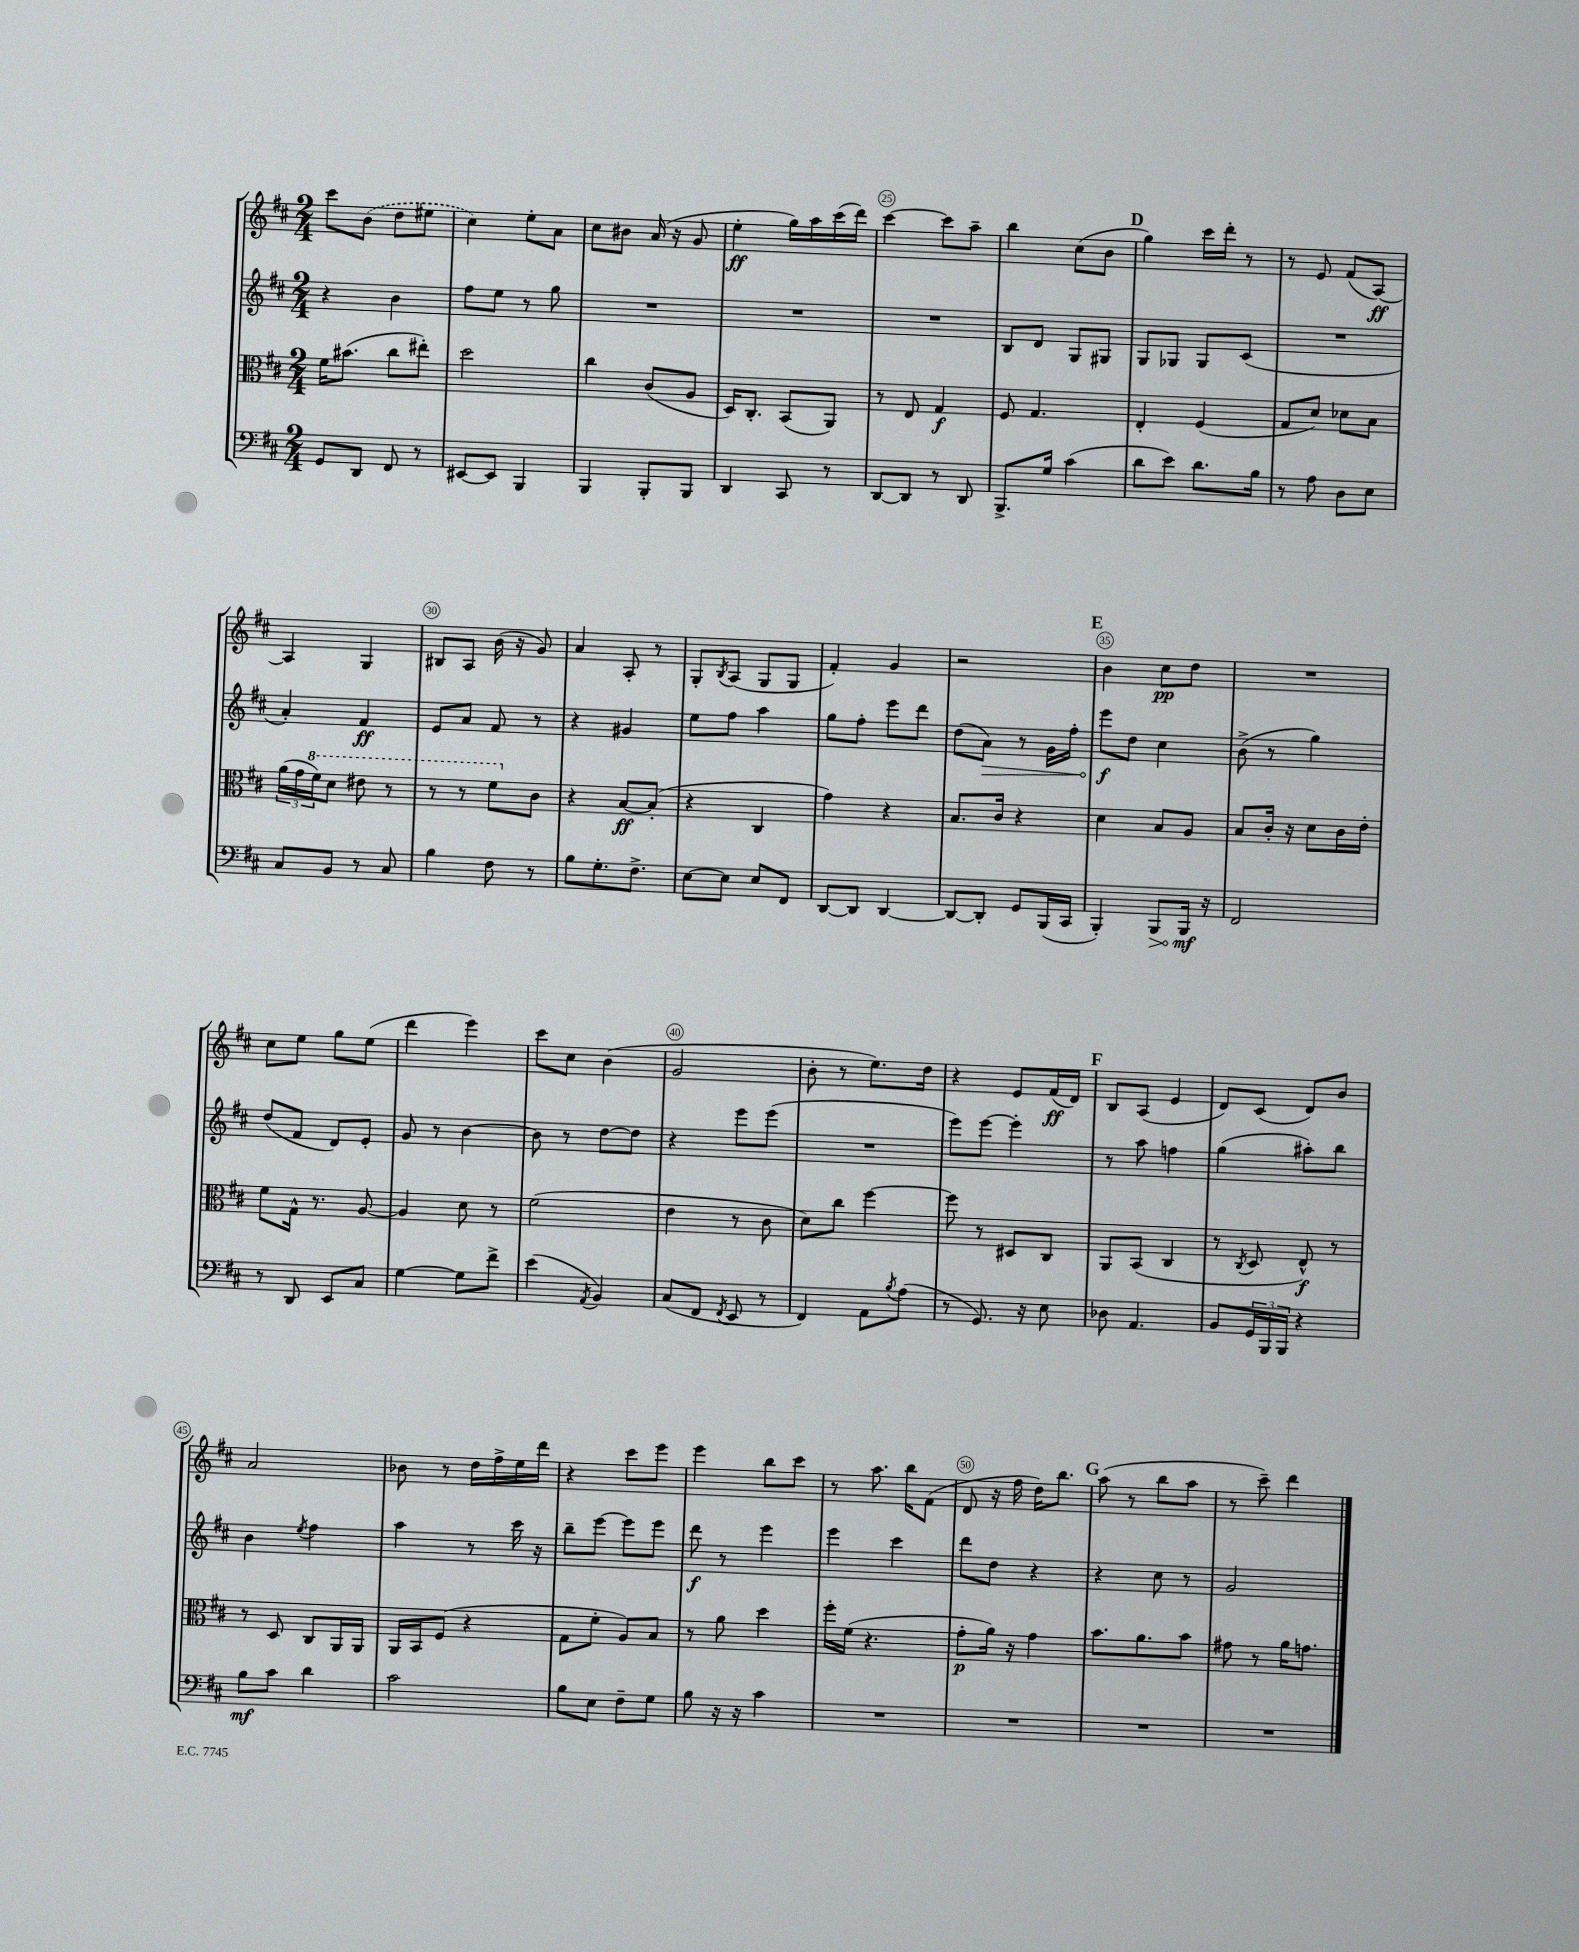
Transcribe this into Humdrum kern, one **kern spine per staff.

**kern	**dynam	**kern	**dynam	**kern	**dynam	**kern	**dynam
*part4	*part4	*part3	*part3	*part2	*part2	*part1	*part1
*staff4	*staff4	*staff3	*staff3	*staff2	*staff2	*staff1	*staff1
*clefF4	*	*clefC3	*	*clefG2	*	*clefG2	*
*k[f#c#]	*	*k[f#c#]	*	*k[f#c#]	*	*k[f#c#]	*
*M2/4	*	*M2/4	*	*M2/4	*	*M2/4	*
=21	=21	=21	=21	=21	=21	=21	=21
8GG/L	.	16f#\KL	.	4r	.	8ccc#\L	.
.	.	(8.b#X\J	.	.	.	.	.
8DD/J	.	.	.	.	.	(8b\J	.
8FF#/	.	8cc#\L	.	4b\	.	8dd\L	.
8r	.	8ee#X'\J)	.	.	.	8ee#X\J	.
=22	=22	=22	=22	=22	=22	=22	=22
[8EE#X/L	.	2dd\	.	8ff#\L	.	4cc#\)	.
8EE#/J]	.	.	.	8ee\J	.	.	.
4BBB/	.	.	.	8r	.	8ee'\L	.
.	.	.	.	8gg\	.	8a\J	.
=23	=23	=23	=23	=23	=23	=23	=23
4BBB/	.	4cc#\	.	2r	.	8cc#\L	.
.	.	.	.	.	.	8b#X\J	.
8BBB'/L	.	(8c#/L	.	.	.	(16a/	.
.	.	.	.	.	.	16r	.
8BBB/J	.	8A/J	.	.	.	8g/	.
=24	=24	=24	=24	=24	=24	=24	=24
4DD/	.	16D/KL)	.	2r	.	4ee'\	ff
.	.	8.C#'/J	.	.	.	.	.
8CC#/	.	(8BB/L	.	.	.	16gg\LL)	.
.	.	.	.	.	.	16aa\	.
8r	.	8AA/J)	.	.	.	(16ccc#\	.
.	.	.	.	.	.	16ddd\JJ)	.
=25	=25	=25	=25	=25	=25	=25	=25
[8DD/L	.	8r	.	2r	.	[4ccc#\	.
8DD/J]	.	8E/	.	.	.	.	.
8r	.	4G/	f	.	.	8ccc#\L]	.
8DD/	.	.	.	.	.	8aa~\J	.
=26	=26	=26	=26	=26	=26	=26	=26
8.BBB^/L	.	8F#/	.	8B/L	.	4bb\	.
.	.	4.G/	.	8d/J	.	.	.
16G/Jk	.	.	.	.	.	.	.
(4c#\	.	.	.	8G/L	.	(8cc#\L	.
.	.	.	.	8G#X/J	.	8b\J	.
!!LO:REH:place=s1:t=D
=27	=27	=27	=27	=27	=27	=27	=27
8d\L	.	4E'/	.	8G/L	.	4gg\)	.
8e\J)	.	.	.	8G-X/J	.	.	.
8.d\L	.	(4F#/	.	8G-/L	.	16ccc#\LL	.
.	.	.	.	.	.	16ddd'\JJ	.
.	.	.	.	(8c#/J	.	8r	.
16B\Jk	.	.	.	.	.	.	.
=28	=28	=28	=28	=28	=28	=28	=28
8r	.	8G/L	.	2r	.	8r	.
8A\	.	8d/J)	.	.	.	8e/	.
8D\L	.	8d-X\L	.	.	.	(8f#/L	.
8E\J	.	8B\J	.	.	.	[8A/J)	ff
!!LO:LB:g=z
=29	=29	=29	=29	=29	=29	=29	=29
8C#/L	.	(24a\LL	.	4a'/)	.	4A/]	.
.	.	24g\	.	.	.	.	.
*	*	*8va	*	*	*	*	*
.	.	24ff#\J)	.	.	.	.	.
8BB/J	.	8dd\J	.	.	.	.	.
8r	.	8ee#X\	.	4f#/	ff	4G/	.
8C#/	.	8r	.	.	.	.	.
=30	=30	=30	=30	=30	=30	=30	=30
4B\	.	8r	.	8e/L	.	8B#X/L	.
.	.	8r	.	8a/J	.	8A/J	.
8F#\	.	8ff#\L	.	8f#/	.	(16b\	.
.	.	.	.	.	.	16r	.
*	*	*X8va	*	*	*	*	*
8r	.	8c#\J	.	8r	.	8g/)	.
=31	=31	=31	=31	=31	=31	=31	=31
8B\L	.	4r	.	4r	.	4a/	.
8.G'\	.	.	.	.	.	.	.
.	.	[8B/L	ff	4g#X/	.	8A'/	.
8.F#^\J	.	.	.	.	.	.	.
.	.	(8B'/J]	.	.	.	8r	.
=32	=32	=32	=32	=32	=32	=32	=32
[8E\L	.	4r	.	8ee\L	.	8G'/L	.
.	.	.	.	.	.	8qB/	.
8E\J]	.	.	.	8ff#\J	.	(8A/J	.
8E/L	.	4C#/	.	4aa\	.	8G/L	.
8FF#/J	.	.	.	.	.	8G/J	.
=33	=33	=33	=33	=33	=33	=33	=33
[8DD/L	.	4g\)	.	8gg\L	.	4f#'/)	.
8DD/J]	.	.	.	8ff#'\J	.	.	.
[4DD/	.	4r	.	8eee\L	.	4g/	.
.	.	.	.	8ddd\J	.	.	.
=34	=34	=34	=34	=34	=34	=34	=34
8DD/L_	.	8.B/L	.	(8dd\L	.	2r	.
!	!	!	!	!	!LO:HP:b	!	!
8DD'/J]	.	.	.	8a\J)	>	.	.
.	.	16c#/Jk	.	.	.	.	.
8GG/L	.	4r	.	8r	.	.	.
(16BBB/L	.	.	.	16g\LL	.	.	.
16CC#/JJ	.	.	.	16ff#'\JJ	.	.	.
!!LO:REH:place=s1:t=E
=35	=35	=35	=35	=35	=35	=35	=35
4BBB'/)	.	4d\	.	8eee\L	f	4b\	.
.	.	.	.	8dd\J	]	.	.
!	!LO:HP:b	!	!	!	!	!	!
8BBB/L	>	8B/L	.	4cc#\	.	8cc#\L	pp
16BBB/Jk	mf	8A/J	.	.	.	8dd\J	.
16r	]	.	.	.	.	.	.
=36	=36	=36	=36	=36	=36	=36	=36
2FF#/	.	8B/L	.	(8b^\	.	2r	.
.	.	16c#'/Jk	.	8r	.	.	.
.	.	16r	.	.	.	.	.
.	.	8d\L	.	4gg\)	.	.	.
.	.	16c#\L	.	.	.	.	.
.	.	16e'\JJ	.	.	.	.	.
!!LO:LB:g=z
=37	=37	=37	=37	=37	=37	=37	=37
8r	.	8f#\L	.	(8dd/L	.	8cc#\L	.
8DD/	.	16G^^\Jk	.	8f#/J	.	8ee\J	.
.	.	8.r	.	.	.	.	.
8EE/L	.	.	.	8d/L)	.	8gg\L	.
8C#/J	.	[8A/	.	8e'/J	.	(8ee\J	.
=38	=38	=38	=38	=38	=38	=38	=38
[4G\	.	4A/]	.	8g/	.	4ddd\	.
.	.	.	.	8r	.	.	.
8G\L]	.	8d\	.	[4b\	.	4eee\)	.
8f#^\J	.	8r	.	.	.	.	.
=39	=39	=39	=39	=39	=39	=39	=39
(4e\	.	(2f#\	.	8b\]	.	8ccc#\L	.
.	.	.	.	8r	.	8cc#\J	.
8qAA/	.	.	.	.	.	.	.
4BB/)	.	.	.	[8dd\L	.	(4b\	.
.	.	.	.	8dd\J]	.	.	.
=40	=40	=40	=40	=40	=40	=40	=40
(8C#/L	.	4e\	.	4r	.	2g/	.
8FF#/J	.	.	.	.	.	.	.
8qFF#/	.	.	.	.	.	.	.
8EE/	.	8r	.	8eee\L	.	.	.
8r	.	8c#\	.	(8eee\J	.	.	.
=41	=41	=41	=41	=41	=41	=41	=41
4FF#/)	.	8d\L)	.	2r	.	8b'\	.
.	.	8cc#\J	.	.	.	8r	.
8AA\L	.	[4ff#\	.	.	.	8.ee\L)	.
8qB/	.	.	.	.	.	.	.
(8A\J	.	.	.	.	.	.	.
.	.	.	.	.	.	16dd\Jk	.
=42	=42	=42	=42	=42	=42	=42	=42
8r	.	8ff#\]	.	8eee\L)	.	4r	.
8.GG/)	.	8r	.	[8eee\J	.	.	.
.	.	8D#X/L	.	4eee'\]	.	8e/L	.
16r	.	.	.	.	.	.	.
8E\	.	8C#/J	.	.	.	(16f#/L	ff
.	.	.	.	.	.	16d/JJ)	.
!!LO:REH:place=s1:t=F
=43	=43	=43	=43	=43	=43	=43	=43
8D-X\	.	8AA/L	.	8r	.	8B/L	.
4.AA/	.	(8BB/J	.	8aa\	.	(8A/J	.
.	.	4C#/	.	4ffn\	.	4e/	.
=44	=44	=44	=44	=44	=44	=44	=44
8BB/L	.	8r	.	(4gg\	.	8d/L)	.
.	.	8qC#/	.	.	.	.	.
24GG/L	.	8D/	.	.	.	(8c#/J	.
24BBB/	.	.	.	.	.	.	.
24BBB/JJ	.	.	.	.	.	.	.
4r	.	8E^^/)	f	8aa#X'\L)	.	8d/L)	.
.	.	8r	.	8bb\J	.	8b/J	.
!!LO:LB:g=z
=45	=45	=45	=45	=45	=45	=45	=45
8B\L	mf	8r	.	4b\	.	2a/	.
8c#\J	.	8D/	.	.	.	.	.
.	.	.	.	8qee/	.	.	.
4d\	.	8C#/L	.	4ff#\	.	.	.
.	.	16AA/L	.	.	.	.	.
.	.	16AA/JJ	.	.	.	.	.
=46	=46	=46	=46	=46	=46	=46	=46
2c#\	.	16AA/LL	.	4aa\	.	8b-X\	.
.	.	16BB/J	.	.	.	.	.
.	.	(8F#/J	.	.	.	8r	.
.	.	4r	.	8r	.	16dd\LL	.
.	.	.	.	.	.	16ff#^\	.
.	.	.	.	16ccc#\	.	16ee\	.
.	.	.	.	16r	.	16ddd\JJ	.
=47	=47	=47	=47	=47	=47	=47	=47
8B\L	.	8G\L	.	8bb~\L	.	4r	.
8E\J	.	8f#'\J	.	[8eee\J	.	.	.
8F#~\L	.	8A/L)	.	8eee\L]	.	8ccc#\L	.
8G\J	.	8B/J	.	8eee\J	.	8eee\J	.
=48	=48	=48	=48	=48	=48	=48	=48
8B\	.	8r	.	8ddd\	f	4eee\	.
16r	.	8a\	.	8r	.	.	.
16r	.	.	.	.	.	.	.
4c#\	.	4dd\	.	4eee\	.	8bb\L	.
.	.	.	.	.	.	8ccc#\J	.
=49	=49	=49	=49	=49	=49	=49	=49
2r	.	16ff#'\LL	.	4eee\	.	8r	.
.	.	(16f#\JJ	.	.	.	.	.
.	.	4.r	.	.	.	8.aa\	.
.	.	.	.	4ccc#\	.	.	.
.	.	.	.	.	.	16bb\KL	.
.	.	.	.	.	.	(8f#\J	.
=50	=50	=50	=50	=50	=50	=50	=50
2r	.	8g'\L	p	8ddd\L	.	8d/	.
.	.	16a\Jk)	.	8dd\J	.	16r	.
.	.	16r	.	.	.	16ff#\	.
.	.	4g\	.	4r	.	16dd\KL)	.
.	.	.	.	.	.	8.bb\J	.
!!LO:REH:place=s1:t=G
=51	=51	=51	=51	=51	=51	=51	=51
2r	.	8.b\L	.	4r	.	(8aa\	.
.	.	.	.	.	.	8r	.
.	.	8.a\	.	.	.	.	.
.	.	.	.	8cc#\	.	8bb\L	.
.	.	8b\J	.	8r	.	8aa\J	.
=52	=52	=52	=52	=52	=52	=52	=52
2r	.	8g#X\	.	2g/	.	8r	.
.	.	8r	.	.	.	8ccc#~\)	.
.	.	16a\KL	.	.	.	4ddd\	.
.	.	8.gn\J	.	.	.	.	.
==	==	==	==	==	==	==	==
*-	*-	*-	*-	*-	*-	*-	*-
